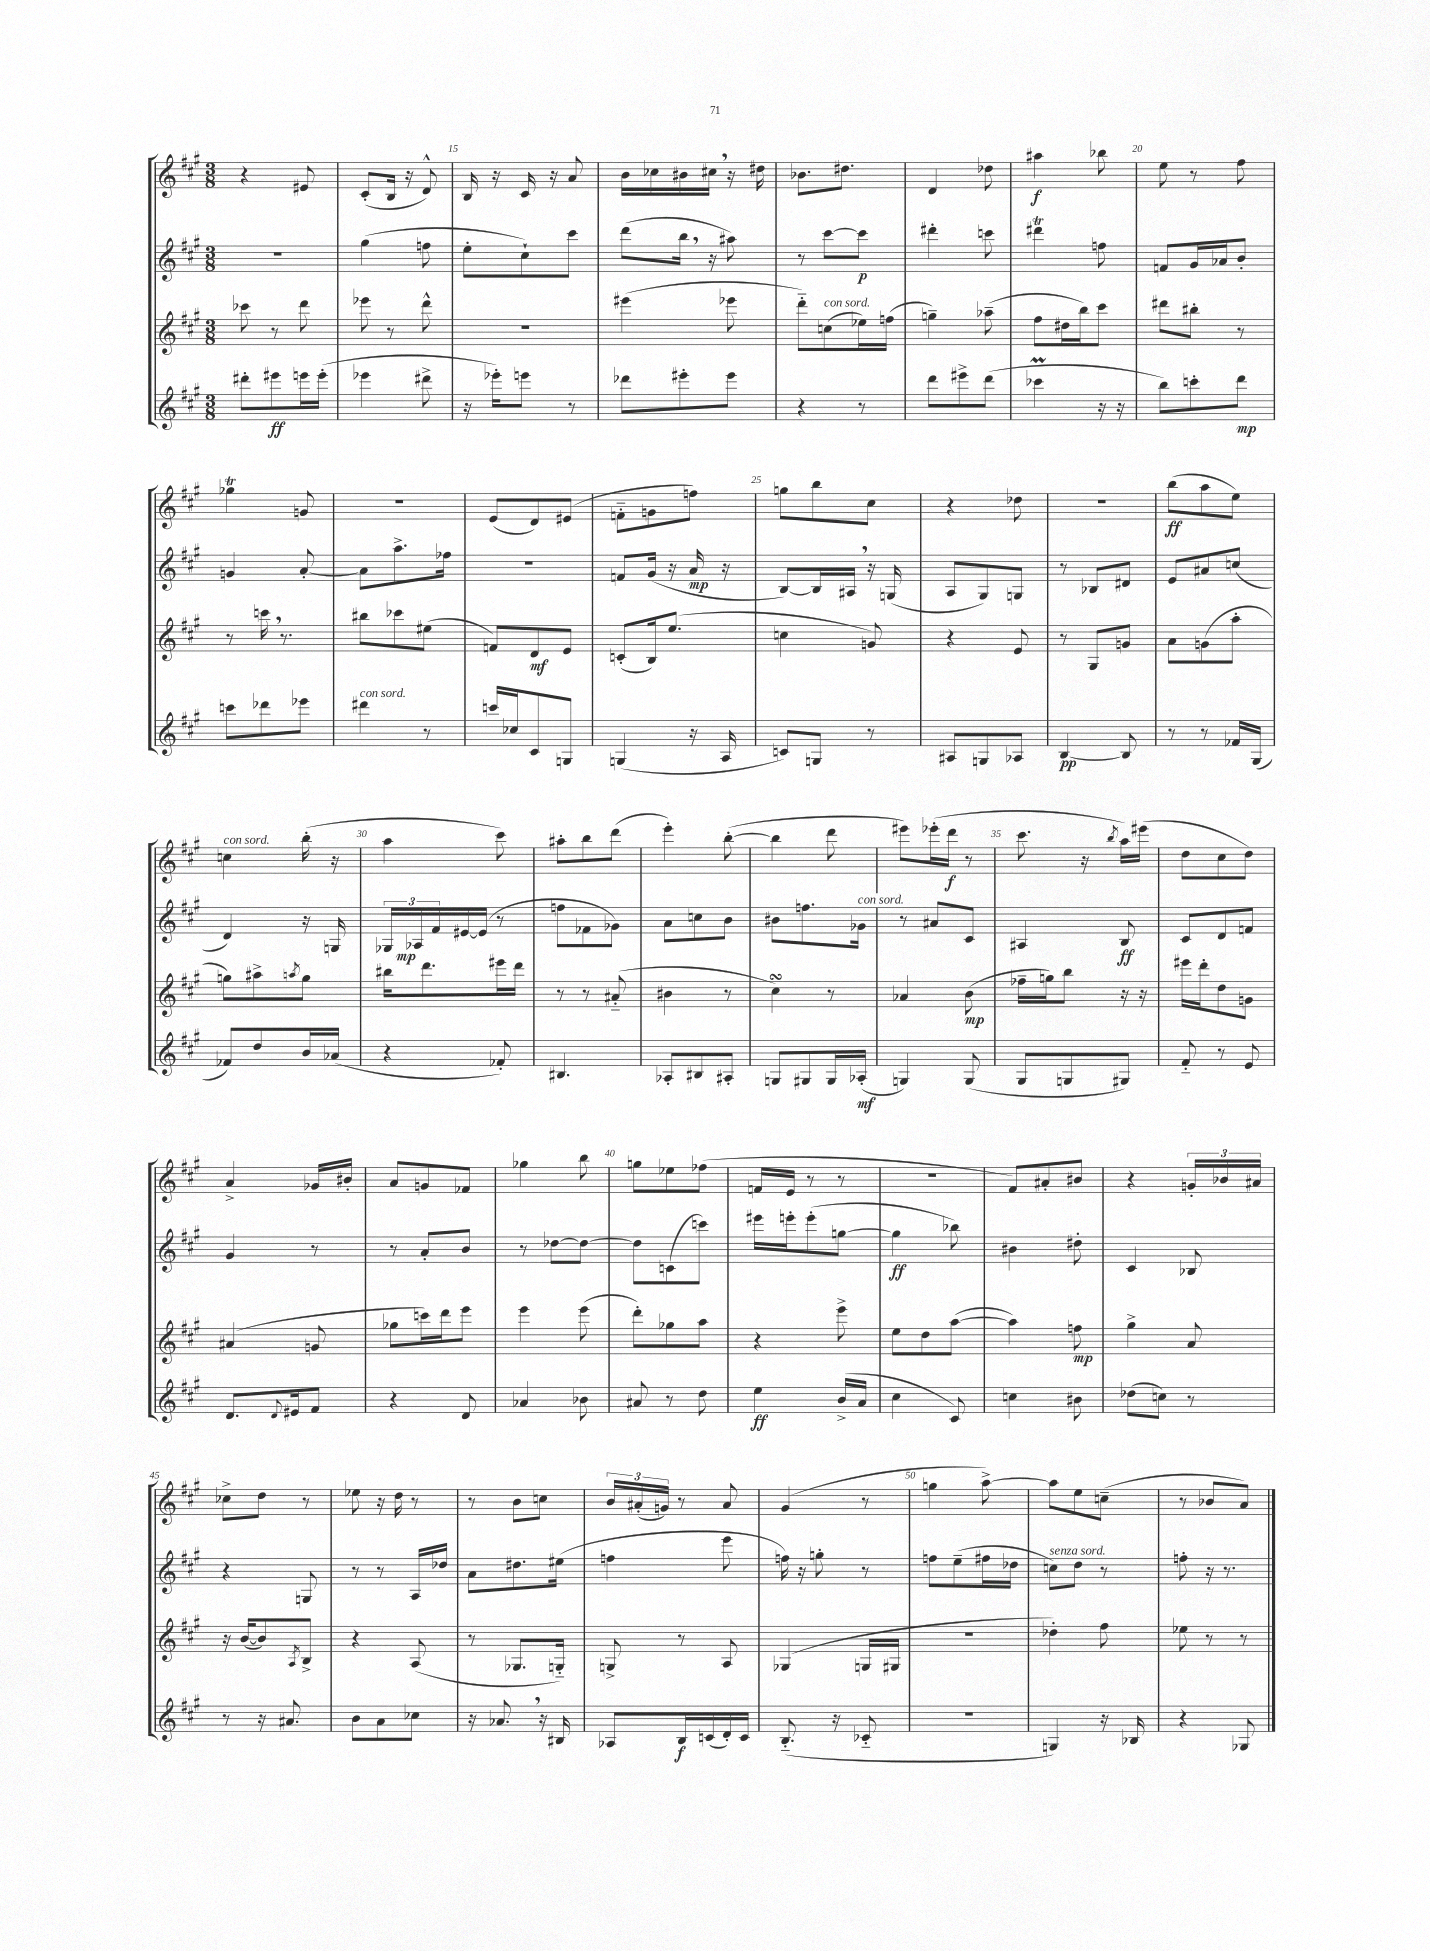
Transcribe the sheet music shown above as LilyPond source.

<<
\new StaffGroup <<
\new Staff = "s0" {
    \clef treble \key a \major \numericTimeSignature \time 3/8
    r4 eis'8 |
    cis'8-.( b16 r16 d'8-^) |
    b16 r16 cis'16 r16 a'8 |
    b'16 ces''16 bis'16 cis''16 \breathe r16 dis''16 |
    bes'8. dis''8. |
    d'4 des''8 |
    ais''4\f bes''8 |
    e''8 r8 fis''8 |
    ges''4\trill g'8 |
    R4. |
    e'8( d'8) eis'8( |
    f'8-_ g'8 f''8) |
    g''8 b''8 cis''8 |
    r4 des''8 |
    R4. |
    b''8\ff( a''8 e''8) |
    c''4^\markup { \italic "con sord." } b''16-.( r16 |
    a''4 cis'''8) |
    ais''8-. b''8 d'''8( |
    e'''4-.) b''8~-.( |
    b''4 d'''8 |
    eis'''8) ees'''16-.( d'''16\f r8 |
    cis'''8. r16 \acciaccatura { b''8 } a''16) eis'''16( |
    d''8 cis''8 d''8) |
    a'4-> ges'16 bis'16-. |
    a'8 g'8 fes'8 |
    ges''4 b''8 |
    g''8 ees''8 fes''8( |
    f'16 e'16 r8 r8 |
    r4. |
    fis'8) ais'8-. bis'8 |
    r4 \tuplet 3/2 { g'16-. bes'16 ais'16 } |
    ces''8-> d''8 r8 |
    ees''8 r16 d''16 r8 |
    r8 b'8 c''8 |
    \tuplet 3/2 { b'16 ais'16-.( g'16) } r8 ais'8 |
    gis'4( r8 |
    g''4 a''8~->) |
    a''8 e''8 c''8--( |
    r8 bes'8 a'8) \bar "|." |
}
\new Staff = "s1" {
    \clef treble \key a \major \numericTimeSignature \time 3/8
    R4. |
    gis''4( f''8 |
    e''8-. cis''8-!) cis'''8 |
    d'''8( b''16 \breathe r16 ais''8) |
    r8 cis'''8~ cis'''8\p |
    dis'''4-. c'''8 |
    dis'''4\trill f''8 |
    f'8 gis'16 aes'16 b'8-. |
    g'4 a'8~-. |
    a'8 a''8.-> fes''16 |
    R4. |
    f'8 gis'16( r16 a'16\mp r16 |
    b8~) b16 ais16 \breathe r16 g16( |
    a8 gis8) g8 |
    r8 bes8 dis'8 |
    e'8 ais'8 c''8( |
    d'4) r16 g16 |
    \tuplet 3/2 { ges16 aes16\mp fis'16 } eis'16~ eis'16( r8 |
    f''8 fes'8 ges'8) |
    a'8 c''8 b'8 |
    bis'8 f''8. ges'16^\markup { \italic "con sord." } |
    r8 ais'8 cis'8 |
    ais4 b8\ff |
    cis'8 d'8 f'8 |
    gis'4 r8 |
    r8 a'8-. b'8 |
    r8 des''8~ des''8~ |
    des''8 c'8( c'''8) |
    eis'''16 e'''16-. e'''8-.( g''8~ |
    g''4\ff bes''8) |
    bis'4 dis''8-. |
    cis'4 bes8 |
    r4 g8 |
    r8 r8 a16 des''16 |
    a'8 dis''8. eis''16( |
    f''4 e'''8 |
    f''16) r16 g''8-. r8 |
    f''8 e''8--( fis''16 des''16 |
    c''8^\markup { \italic "senza sord." }) d''8 r8 |
    f''8-. r16 r8. \bar "|." |
}
\new Staff = "s2" {
    \clef treble \key a \major \numericTimeSignature \time 3/8
    ces'''8 r8 d'''8 |
    ees'''8 r8 d'''8-^ |
    R4. |
    eis'''4( ees'''8 |
    d'''8-_) c''8^\markup { \italic "con sord." }( ees''16) f''16( |
    g''4--) aes''8--( |
    fis''8 dis''16 b''16) cis'''8 |
    dis'''8 bis''8-. r8 |
    r8 c'''16 \breathe r8. |
    bis''8 ces'''8 eis''8( |
    f'8) d'8\mf e'8 |
    c'8-.( b16) e''8.( |
    c''4 g'8) |
    r4 e'8 |
    r8 gis8 g'8 |
    a'8 g'8( a''8-. |
    g''8) ais''8-> \acciaccatura { a''8 } g''8 |
    bis''16 d'''8. eis'''16 d'''16 |
    r8 r8 ais'8-_( |
    bis'4 r8 |
    cis''4\turn) r8 |
    aes'4 b'8\mp( |
    fes''16-- g''16) b''8 r16 r16 |
    eis'''16 d'''16-. d''8 g'8 |
    ais'4( g'8 |
    ges''8 c'''16) d'''16 e'''8 |
    e'''4 e'''8( |
    d'''8-.) ges''8 a''8 |
    r4 e'''8-> |
    e''8 d''8 a''8~( |
    a''4) f''8\mp |
    gis''4-> a'8 |
    r16 b'16~( b'8) \acciaccatura { a8 } b8-> |
    r4 a8( |
    r8 ges8. g16-_) |
    g8-> r8 a8 |
    ges4( g16 gis16 |
    R4. |
    des''4-.) fis''8 |
    ees''8 r8 r8 \bar "|." |
}
\new Staff = "s3" {
    \clef treble \key a \major \numericTimeSignature \time 3/8
    dis'''8-. eis'''8\ff e'''16 e'''16-.( |
    ees'''4 dis'''8-> |
    r16 ees'''16-.) e'''8 r8 |
    des'''8 eis'''8-. eis'''8 |
    r4 r8 |
    d'''8 eis'''8-> d'''8( |
    ces'''4\prall r16 r16 |
    b''8) c'''8-. d'''8\mp |
    c'''8 des'''8 ees'''8 |
    dis'''4^\markup { \italic "con sord." } r8 |
    c'''16 ces''16 cis'8 g8 |
    g4( r16 a16 |
    c'8) g8 r8 |
    ais8 g8 aes8 |
    b4~\pp b8 |
    r8 r8 fes'16 gis16( |
    fes'8) d''8 b'16 aes'16( |
    r4 fes'8-.) |
    bis4. |
    aes8-. bis8 ais8-. |
    g8 gis8 gis16 aes16-.\mf( |
    g4) g8( |
    gis8 g8 gis8) |
    fis'8-_ r8 e'8 |
    d'8. \appoggiatura { d'8 } eis'16 fis'8 |
    r4 d'8 |
    aes'4 bes'8 |
    ais'8 r8 d''8 |
    e''4\ff b'16->( a'16 |
    cis''4 cis'8) |
    c''4 bis'8 |
    des''8( c''8) r8 |
    r8 r16 ais'8. |
    b'8 a'8 ces''8 |
    r16 aes'8. \breathe r16 bis16 |
    aes8 b16\f c'16( d'16-.) c'16 |
    b8.-_( r16 ces'8-_ |
    R4. |
    g4) r16 bes16 |
    r4 ges8 \bar "|." |
}
>>
>>
\layout { \context { \Score currentBarNumber = #13 \override BarNumber.break-visibility = ##(#f #t #t) barNumberVisibility = #(every-nth-bar-number-visible 5) } }
